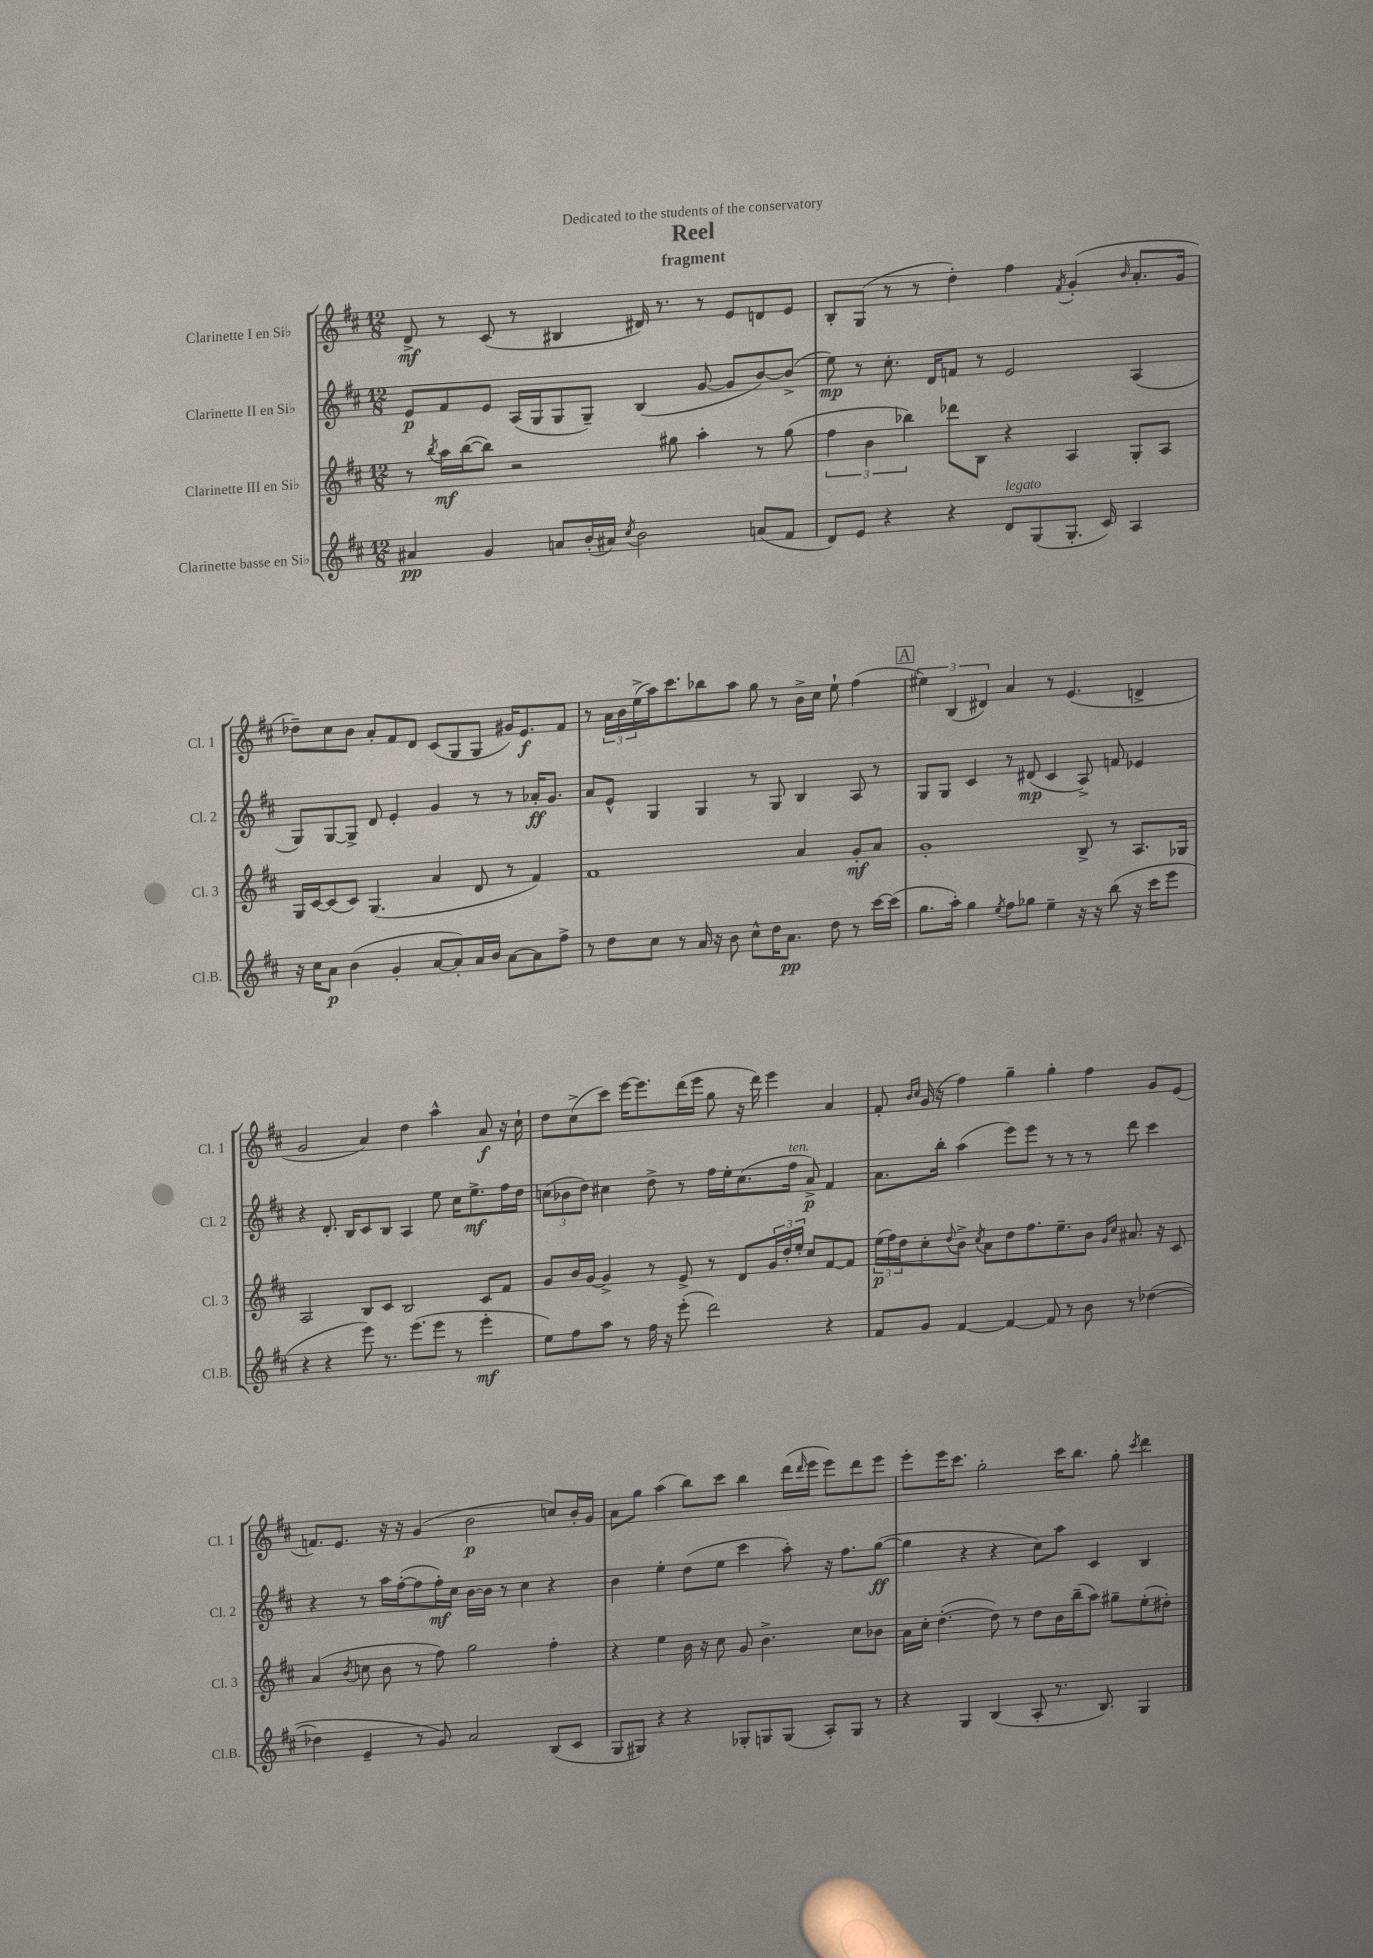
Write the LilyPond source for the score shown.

\header { title = "Reel" subtitle = "fragment" dedication = "Dedicated to the students of the conservatory" }
<<
\new StaffGroup <<
\new Staff = "s0" \with { instrumentName = "Clarinette I en Sib" shortInstrumentName = "Cl. 1" } {
    \clef treble \key d \major \numericTimeSignature \time 12/8
    d'8->\mf r8 cis'8( r8 bis4 dis'16) r8. r8 e'8 d'8 e'8 |
    b8-. g8( r8 r8 d''4-.) fis''4 \acciaccatura { fis'8 } g'4-.( \grace { b'16 } a'8.-. g'16 |
    des''8--) cis''8 b'8 a'8-. fis'8 d'8 cis'8( g8 g8 gis'16) e'8.\f fis'8 |
    r8 \tuplet 3/2 { a'16 b'16 e''16->( } a''16) cis'''8. bes''8 a''8 g''8 r8 b'16-> cis''16 e''8-! fis''4( |
    \mark \markup { \box "A" } \tuplet 3/2 { eis''4) b4( dis'4) } a'4 r8 e'4.( d'4-> |
    g'2 a'4) d''4 a''4-^ a'8\f r16 cis''16-! |
    d''8 cis''8->( cis'''8) e'''16~ e'''8. d'''16( e'''16 g''8 r16 d'''16) e'''4 a'4 |
    fis'8-. \grace { b'16 cis''16 } g'16( r16 fis''4) g''4-- g''4-. fis''4 g'8 e'8( |
    f'8.) e'8. r16 r16 g'4( b'2\p c''8) b'16-. g'16 |
    a'8 g''8 a''4( b''8) cis'''8 b''4 d'''16( \grace { d'''16 } e'''16 e'''8) d'''8 e'''8 |
    e'''8-. e'''16 cis'''8. g''2-. cis'''16 b''8. g''8-. \acciaccatura { cis'''8 } d'''4 \bar "|." |
}
\new Staff = "s1" \with { instrumentName = "Clarinette II en Sib" shortInstrumentName = "Cl. 2" } {
    \clef treble \key d \major \numericTimeSignature \time 12/8
    e'8\p fis'8 e'8 a16( g16 g8 g8--) b4( g'8~ g'8 b'8~) b'8->( |
    e''8\mp) r8 cis''8.-. d'16 f'8 r8 e'2 a4( |
    g8) g8~ g8-> d'8 e'4-. g'4 r8 r8 aes'16-.\ff g'8. |
    a'8 e'8-^ g4 g4 r8 g8 b4 a8 r8 |
    \mark \markup { \box "A" } g8 g8 cis'4 r8 dis'8\mp( cis'4 a8->) f'8 ees'4 |
    r4 d'8.-. b16 cis'8 b8 a4 e''8 cis''16 e''8.->\mf fis''16 d''16 |
    \tuplet 3/2 { c''8( bes'8 d''8) } cis''4 d''8-> r8 fis''16 e''16-. cis''8.( fis''16^\markup { \italic "ten." } a'8->\p) fis'4 |
    a'8. b''16-. a''4( e'''8) e'''8 r8 r8 r8 d'''8 cis'''4 |
    r4 r8 a''16 fis''16~-.( fis''8 fis''16-.\mf) cis''16 b'16~ b'16 r8 cis''4 r4 |
    b'4 e''4-. d''8( e''8 cis'''4 a''8-.) r16 fis''8. g''8~\ff( |
    g''4 r4 r4 cis''8) a''8 cis'4 b4 \bar "|." |
}
\new Staff = "s2" \with { instrumentName = "Clarinette III en Sib" shortInstrumentName = "Cl. 3" } {
    \clef treble \key d \major \numericTimeSignature \time 12/8
    r8 \acciaccatura { b''8 } a''16\mf b''16~( b''8) r2 gis''8 a''4-. r8 gis''8( |
    \tuplet 3/2 { fis''4 b'4 bes''4) } des'''8 b8 r4 a4 g8-. a8 |
    g16 cis'16~ cis'8( cis'8) g4.( a'4 d'8 r8 fis'4) |
    fis'1 a'4 g'8-.\mf a'8 |
    \mark \markup { \box "A" } g'1-. b8-> r8 a8. ges16 |
    a2 b8 cis'8 b2 cis'8 fis'8 |
    g'8 b'16 g'16~ g'4-> r8 e'8-> r8 d'8 \tuplet 3/2 { g'16 d''16-. e''16-. } cis''8 fis'8~ fis'8 |
    \tuplet 3/2 { e''16\p( fis''16) d''16 } cis''8-. \appoggiatura { d''8 } b'8-> \acciaccatura { cis''8 } a'8 d''8 fis''8. e''8.-- b'8 \grace { g'16 cis''16 } ais'8. r16 cis'8 |
    a'4( \acciaccatura { b'8 } c''8 b'8 r8 fis''8) g''2 fis''4-. |
    r4 e''4 b'16 r16 cis''8 g'8 b'4.-> cis''8 bes'8 |
    a'16 cis''16-. d''4.~-.( d''8) r8 d''8 b'16 b''16--( a''8) gis''8-- e''8-.( dis''8-.) \bar "|." |
}
\new Staff = "s3" \with { instrumentName = "Clarinette basse en Sib" shortInstrumentName = "Cl.B." } {
    \clef treble \key d \major \numericTimeSignature \time 12/8
    ais'4\pp g'4 a'8 b'16-.( ais'16) \acciaccatura { cis''8 } b'2 a'8( fis'8 |
    d'8) e'8 r4 r4 d'8^\markup { \italic "legato" } g8( g8.-. cis'16) a4 |
    r16 cis''16 a'8\p b'4( g'4-. a'8~ a'8-.) a'16 b'16 a'8~ a'8 fis''8-> |
    r8 d''8 cis''8 r8 a'16 r16 b'8 cis''8-^ d''16 a'8.\pp d''8 r8 cis'''16~ cis'''16( |
    \mark \markup { \box "A" } g''8. a''16-.) g''4 \acciaccatura { e''8 } fis''8 ges''8 e''4-- r16 r16 b''8( r16 cis'''16 e'''8 |
    r4 r4 e'''8) r8. e'''8.( e'''8 r8 e'''4-.\mf |
    e''8) fis''8 a''8 r8 fis''16 r16 e'''8-.( d'''2) r4 |
    fis'8 g'8 fis'4~ fis'4~ fis'8 r8 b'8 r8 des''4~( |
    des''4 e'4-- r8 g'8) a'2 b8( cis'8 |
    g8 gis8) r4 r4 ges8-. g8 g8( a8-.) g8 r8 |
    r4 g4 b4( a8-. r8. b8.) g4 \bar "|." |
}
>>
>>
\layout { \context { \Score \remove "Bar_number_engraver" } }
